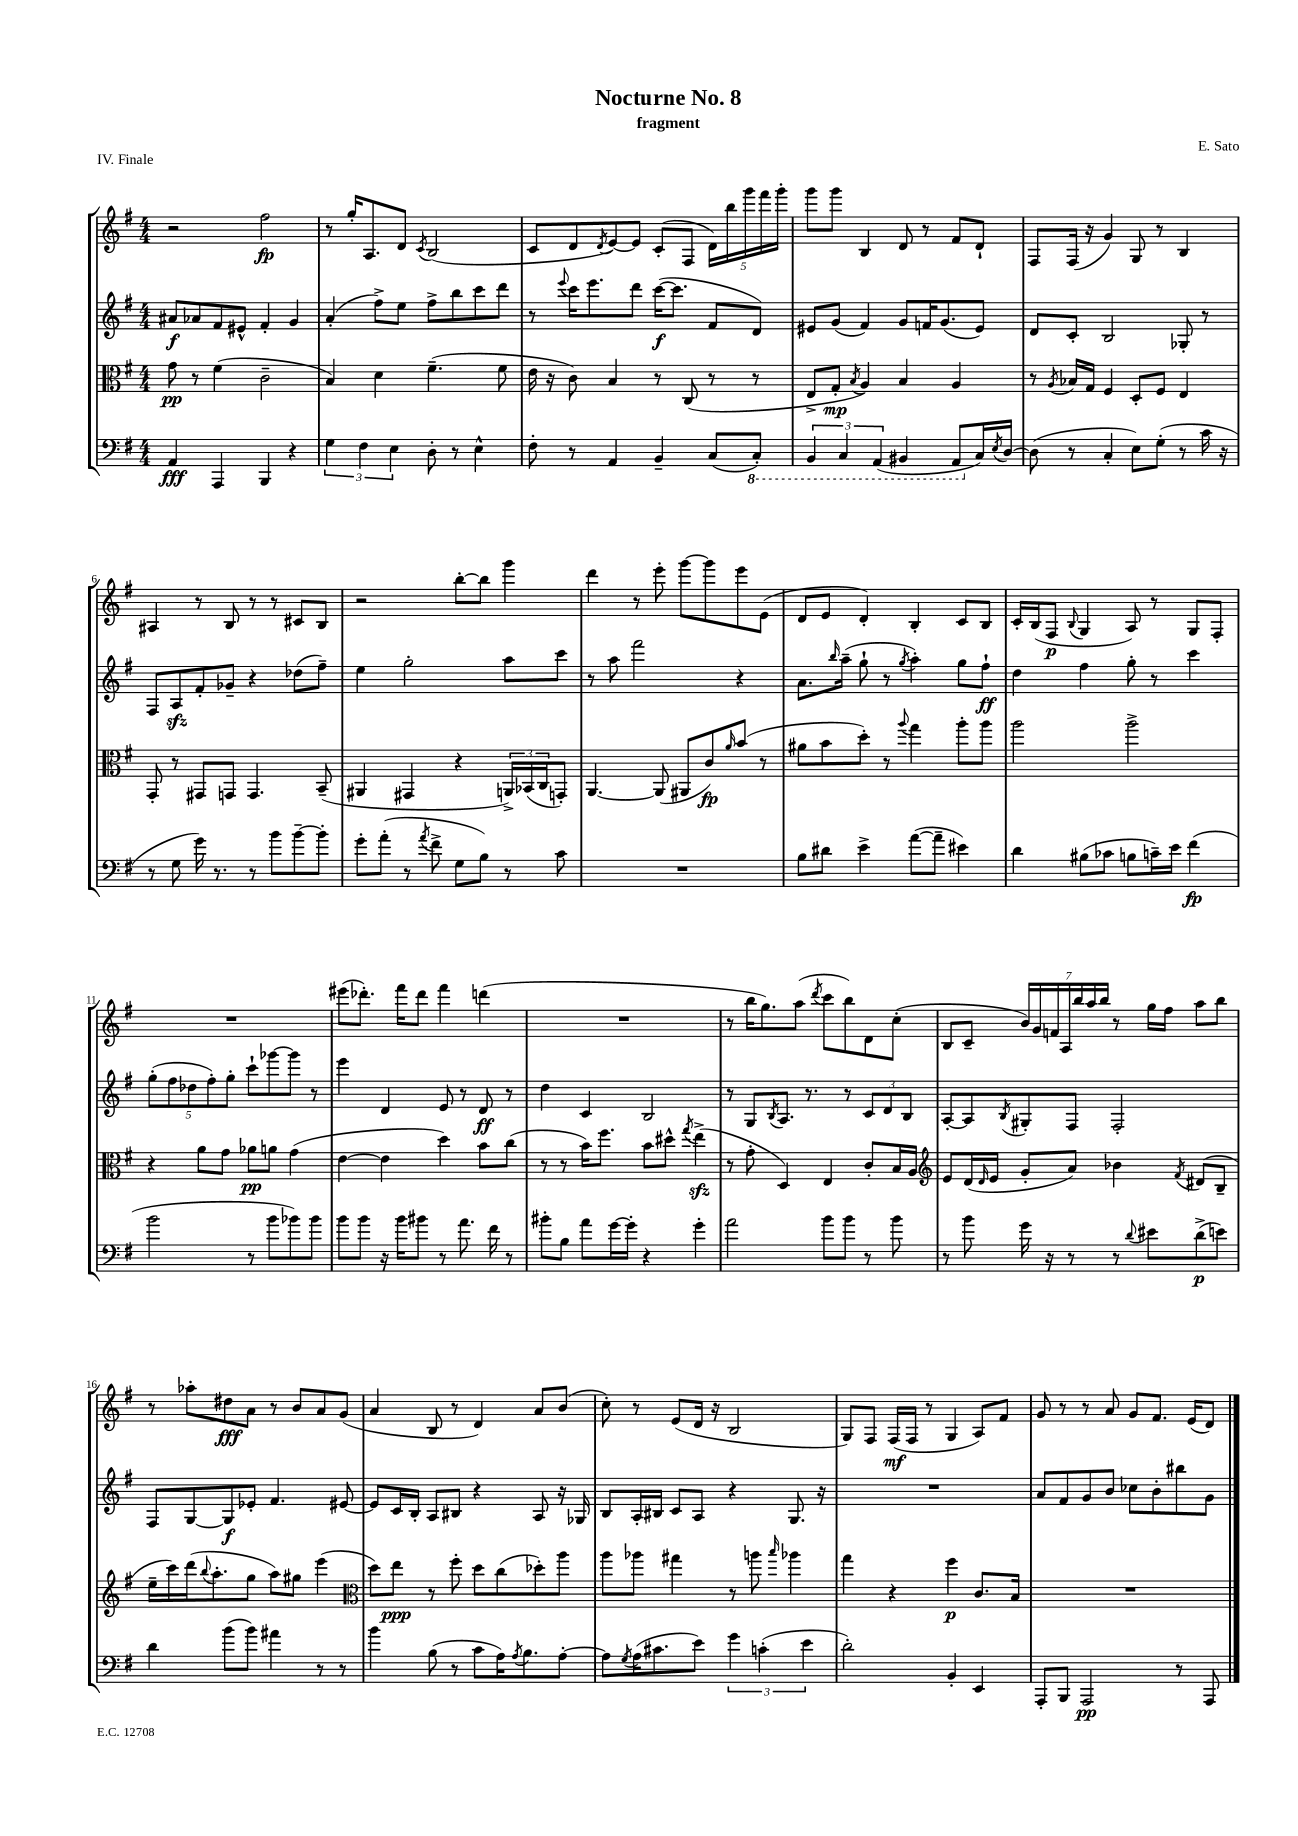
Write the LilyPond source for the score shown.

\header { title = "Nocturne No. 8" composer = "E. Sato" subtitle = "fragment" piece = "IV. Finale" }
<<
\new StaffGroup <<
\new Staff = "s0" {
    \clef treble \key g \major \numericTimeSignature \time 4/4
    r2 fis''2\fp |
    r8 g''16-. a8. d'8 \acciaccatura { c'8 } b2( |
    c'8 d'8 \acciaccatura { d'8 } e'8~) e'8 c'8-.( fis8 \tuplet 5/4 { d'16) b''16 g'''16 fis'''16 g'''16-. } |
    g'''8 g'''8 b4 d'8 r8 fis'8 d'8-! |
    fis8 fis16( r16 g'4) g8 r8 b4 |
    ais4 r8 b8 r8 r8 cis'8 b8 |
    r2 b''8~-. b''8 g'''4 |
    d'''4 r8 e'''8-. g'''8~ g'''8 e'''8 e'8( |
    d'8 e'8 d'4-.) b4-. c'8 b8 |
    c'16-. b16( fis8\p \appoggiatura { b8 } g4 a8) r8 g8 fis8-. |
    R1 |
    eis'''8( des'''8.-.) fis'''16 des'''8 fis'''4 d'''4( |
    R1 |
    r8 b''16 g''8.) a''8( \acciaccatura { d'''8 } c'''8 b''8) d'8 c''8-.( |
    b8 c'8-- \tuplet 7/4 { b'16) g'16 f'16 a16 b''16 a''16 b''16 } r8 g''16 fis''16 a''8 b''8 |
    r8 aes''8-. dis''8\fff a'8 r8 b'8 a'8 g'8( |
    a'4 b8 r8 d'4) a'8 b'8( |
    c''8-.) r8 e'8( d'16 r16 b2 |
    g8) fis8 fis16\mf( fis16 r8 g4 a8) fis'8 |
    g'8 r8 r8 a'8 g'8 fis'8. e'16( d'8) \bar "|." |
}
\new Staff = "s1" {
    \clef treble \key g \major \numericTimeSignature \time 4/4
    ais'8\f aes'8 fis'8 eis'8-^ fis'4-. g'4 |
    a'4-.( fis''8->) e''8 fis''8-> b''8 c'''8 d'''8 |
    r8 \appoggiatura { e'''8 } c'''16 e'''8. d'''8 c'''16~\f( c'''8. fis'8 d'8) |
    eis'8 g'8( fis'4) g'8 f'16 g'8.( eis'8) |
    d'8 c'8-. b2 ges8-. r8 |
    fis8 a8\sfz fis'8-. ges'8-- r4 des''8( fis''8--) |
    e''4 g''2-. a''8 c'''8 |
    r8 a''8 fis'''2 r4 |
    a'8. \grace { b''16 } a''16--( g''8-! r8 \acciaccatura { g''8 } a''4-.) g''8 fis''8-!\ff |
    d''4 fis''4 g''8-. r8 c'''4 |
    \tuplet 5/4 { g''8-.( fis''8 des''8 fis''8-.) g''8-. } c'''8-! ges'''8~ ges'''8 r8 |
    e'''4 d'4 e'8 r8 d'8\ff r8 |
    d''4 c'4 b2 |
    r8 g8 \acciaccatura { b8 } a8. r8. r8 \tuplet 3/2 { c'8 d'8 b8 } |
    a8~-. a8 \acciaccatura { b8 } gis8-. fis8 fis2-. |
    fis8 g8~ g8\f ees'8-. fis'4. eis'8~ |
    eis'8 c'16 b16-. a8 bis8 r4 a8 r16 ges16 |
    b8 a16-. bis16 c'8 a8 r4 g8. r16 |
    R1 |
    a'8 fis'8 g'8 b'8 ces''8 b'8-. bis''8 g'8 \bar "|." |
}
\new Staff = "s2" {
    \clef alto \key g \major \numericTimeSignature \time 4/4
    g'8\pp r8 fis'4( c'2-- |
    b4) d'4 fis'4.--( fis'8 |
    e'16 r16 c'8) b4 r8 c8( r8 r8 |
    e8-> g8-.\mp \acciaccatura { b8 } a4) b4 a4 |
    r8 \acciaccatura { a8 } bes16 g16 fis4 d8-. fis8 e4 |
    g,8-. r8 gis,8 g,8 g,4. b,8--( |
    ais,4 gis,4 r4 \tuplet 3/2 { a,16->) bes,16( c16 } g,8-.) |
    a,4.~ a,8( ais,8 c'8\fp) \grace { a'16 } b'8( r8 |
    ais'8 b'8 d''8-.) r8 \appoggiatura { a''8 } g''4 a''8-. a''8 |
    a''2 a''2-> |
    r4 a'8 g'8 aes'8\pp a'8 g'4( |
    e'4~ e'4 d''4) b'8 c''8( |
    r8 r8 b'16) fis''8. b'8 dis''8-^ \acciaccatura { g''8 } e''4->\sfz( |
    r8 g'8-. d4) e4 c'8-. b16 a16 |
    \clef treble e'8 d'16( \grace { d'16 } e'16 g'8-. a'8) bes'4 \acciaccatura { fis'8 } dis'8( b8-- |
    e''16-- c'''16) d'''16( \appoggiatura { b''8 } a''8.-. g''8 a''8) gis''8 e'''4( |
    \clef alto d''8) e''8\ppp r8 fis''8-. d''8 c''8( des''8-.) a''8 |
    a''8 aes''8 gis''4 r8 a''8 \grace { b''16 } aes''4 |
    g''4 r4 fis''4\p c'8. b16 |
    R1 \bar "|." |
}
\new Staff = "s3" {
    \clef bass \key g \major \numericTimeSignature \time 4/4
    a,4\fff a,,4 b,,4 r4 |
    \tuplet 3/2 { g4 fis4 e4 } d8-. r8 e4-^ |
    fis8-. r8 a,4 b,4-- c8( \ottava #-1 c,8-.) |
    \tuplet 3/2 { b,,4 c,4 a,,4( } bis,,4 a,,8 \ottava #0 c16) \acciaccatura { e8 } d16~ |
    d8( r8 c4-. e8) g8-.( r8 c'16 r16 |
    r8 g8 g'16) r8. r8 b'8 b'8~-- b'8-. |
    g'8-. a'8-.( r8 \acciaccatura { a'8 } fis'8-> g8 b8) r8 c'8 |
    R1 |
    b8 dis'8 e'4-> a'8~( a'8-- eis'4) |
    d'4 bis8( ces'8 b8 c'16--) e'16 fis'4\fp( |
    b'2 r8 b'8 bes'8) bes'8 |
    b'8 b'8 r16 b'16 bis'8 r8 a'8. fis'16 r8 |
    bis'8-. b8 a'8 g'16~ g'16-. r4 g'4-. |
    a'2 b'8 b'8 r8 b'8 |
    r8 b'8 g'16 r16 r8 r8 \appoggiatura { d'8 } eis'8 d'8->\p( e'8) |
    d'4 b'8( b'8) ais'4 r8 r8 |
    b'4 b8( r8 c'8 a16) \acciaccatura { a8 } b8. a8~-. |
    a8 \acciaccatura { g8 } a16( cis'8. e'8) \tuplet 3/2 { g'4 c'4-.( e'4 } |
    d'2-.) b,4-. e,4 |
    a,,8-. b,,8 a,,2\pp r8 a,,8 \bar "|." |
}
>>
>>
